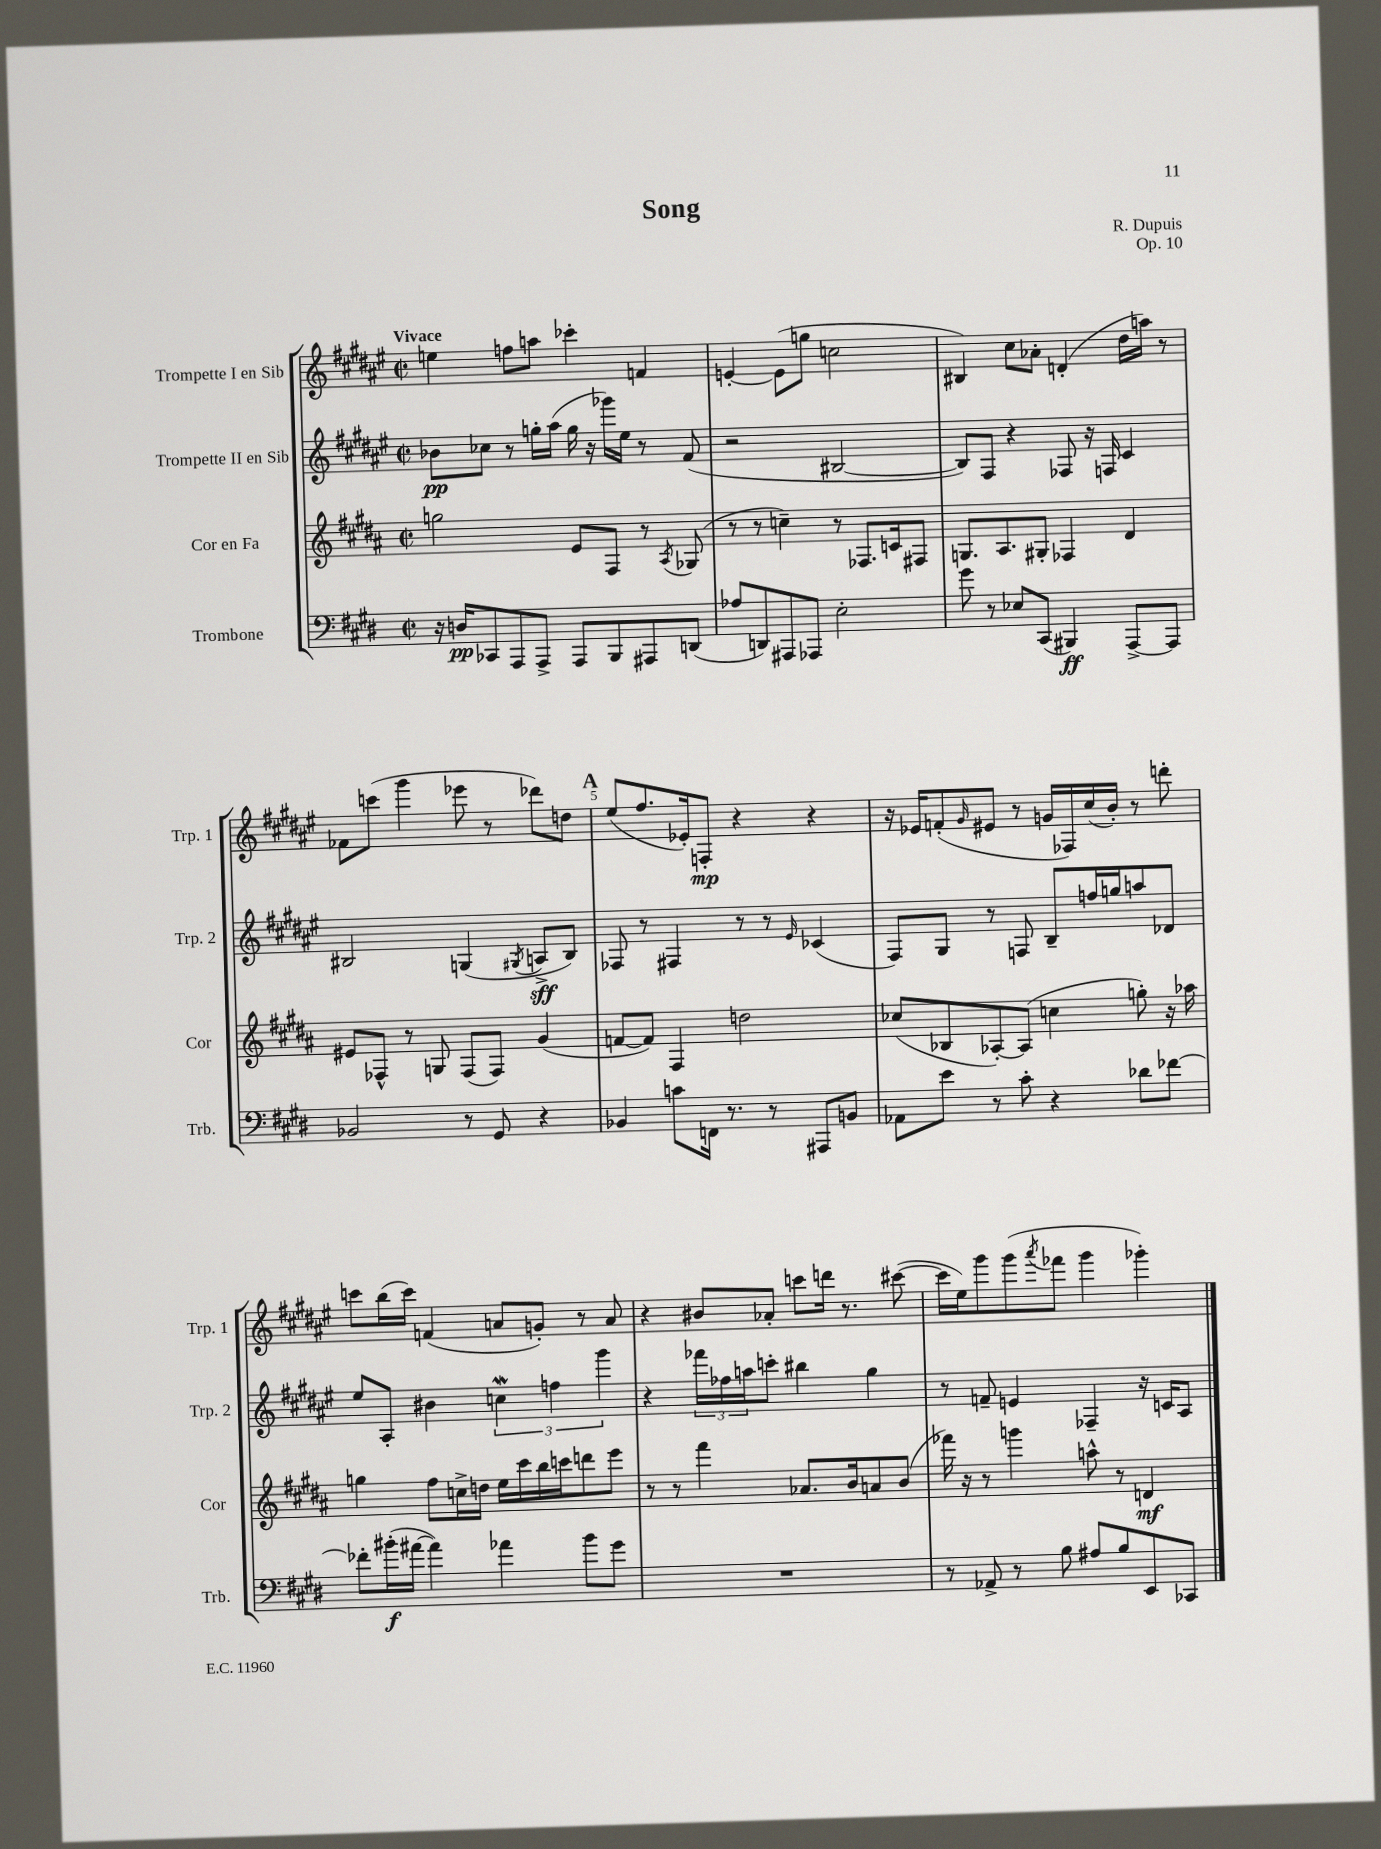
\header { title = "Song" composer = "R. Dupuis" opus = "Op. 10" }
<<
\new StaffGroup <<
\new Staff = "s0" \with { instrumentName = "Trompette I en Sib" shortInstrumentName = "Trp. 1" } {
    \clef treble \key fis \major \defaultTimeSignature \time 2/2 \tempo "Vivace"
    e''4 f''8 a''8 ces'''4-. f'4 |
    e'4~-. e'8( g''8 c''2 |
    bis4) cis''8 aes'8-. d'4-.( dis''16 a''16) r8 |
    fes'8 c'''8( gis'''4 ees'''8 r8 des'''8) d''8 |
    \mark \markup { \bold "A" } eis''8( fis''8. ees'16-.) f8-.\mp r4 r4 |
    r16 ees'16 f'8-.( \grace { gis'16 } eis'8 r8 g'16 fes16) cis''16( b'16-.) r8 d'''8-. |
    c'''8 b''16( c'''16) f'4( a'8 g'8-.) r8 a'8 |
    r4 bis'8 aes'8-. c'''8 d'''16 r8. cis'''8~( |
    cis'''16 eis''16) gis'''8 gis'''8( \acciaccatura { ais'''8 } fes'''8 gis'''4 ges'''4-.) \bar "|." |
}
\new Staff = "s1" \with { instrumentName = "Trompette II en Sib" shortInstrumentName = "Trp. 2" } {
    \clef treble \key fis \major \defaultTimeSignature \time 2/2
    bes'8\pp ces''8 r8 g''16-. ais''16( g''16 r16 ges'''16) eis''16 r8 fis'8( |
    r2 bis2~ |
    bis8) fis8 r4 fes8 r16 f16 cis'4 |
    bis2 g4( \acciaccatura { gis8 } a8->\sff bis8) |
    \mark \markup { \bold "A" } fes8 r8 fis4 r8 r8 \grace { eis'16 } ces'4( |
    fis8) gis8 r8 f8 b8-- f''16 g''16 a''8 des'8 |
    eis''8 ais8-. bis'4 \tuplet 3/2 { c''4\mordent f''4 gis'''4 } |
    r4 \tuplet 3/2 { fes'''16 fes''16 a''16 } c'''8-. bis''4 gis''4 |
    r8 f'8-- e'4 fes4-- r16 c'16 ais8 \bar "|." |
}
\new Staff = "s2" \with { instrumentName = "Cor en Fa" shortInstrumentName = "Cor" } {
    \clef treble \key b \major \defaultTimeSignature \time 2/2
    g''2 e'8 fis8 r8 \acciaccatura { ais8 } ges8( |
    r8 r8 c''4--) r8 fes8. c'16 fis8 |
    g8. ais8. gis8-. fes4 dis'4 |
    eis'8 fes8-^ r8 g8 fes8( fes8) gis'4( |
    \mark \markup { \bold "A" } f'8~ f'8) fis4 d''2 |
    ces''8( bes8 aes8~-.) aes8( c''4 g''8-.) r16 aes''16 |
    g''4 fis''8 c''16-> d''16 e''16 cis'''16 b''16 c'''16 d'''8 e'''8 |
    r8 r8 fis'''4 aes'8. b'16 a'8 b'8( |
    fes'''16) r16 r8 g'''4 a''8-^ r8 d'4\mf \bar "|." |
}
\new Staff = "s3" \with { instrumentName = "Trombone" shortInstrumentName = "Trb." } {
    \clef bass \key e \major \defaultTimeSignature \time 2/2
    r16 d16\pp ces,8 a,,8 a,,8-> a,,8 b,,8 ais,,8 d,8( |
    aes8 d,8) ais,,8 aes,,8 e2-. |
    gis'8 r8 ees8 cis,8( bis,,4\ff) a,,8~-> a,,8 |
    bes,2 r8 gis,8 r4 |
    \mark \markup { \bold "A" } bes,4 c'8 f,16 r8. r8 ais,,8 b,8 |
    aes,8 e'8 r8 cis'8-. r4 des'8 fes'8~ |
    fes'8-. bis'16-.\f( ais'16~ ais'4) aes'4 bis'8 gis'8 |
    R1 |
    r8 aes,8-> r8 b8 ais8 b8 e,8 ces,8 \bar "|." |
}
>>
>>
\layout { \context { \Score \override BarNumber.break-visibility = ##(#f #t #t) barNumberVisibility = #(every-nth-bar-number-visible 5) } }
